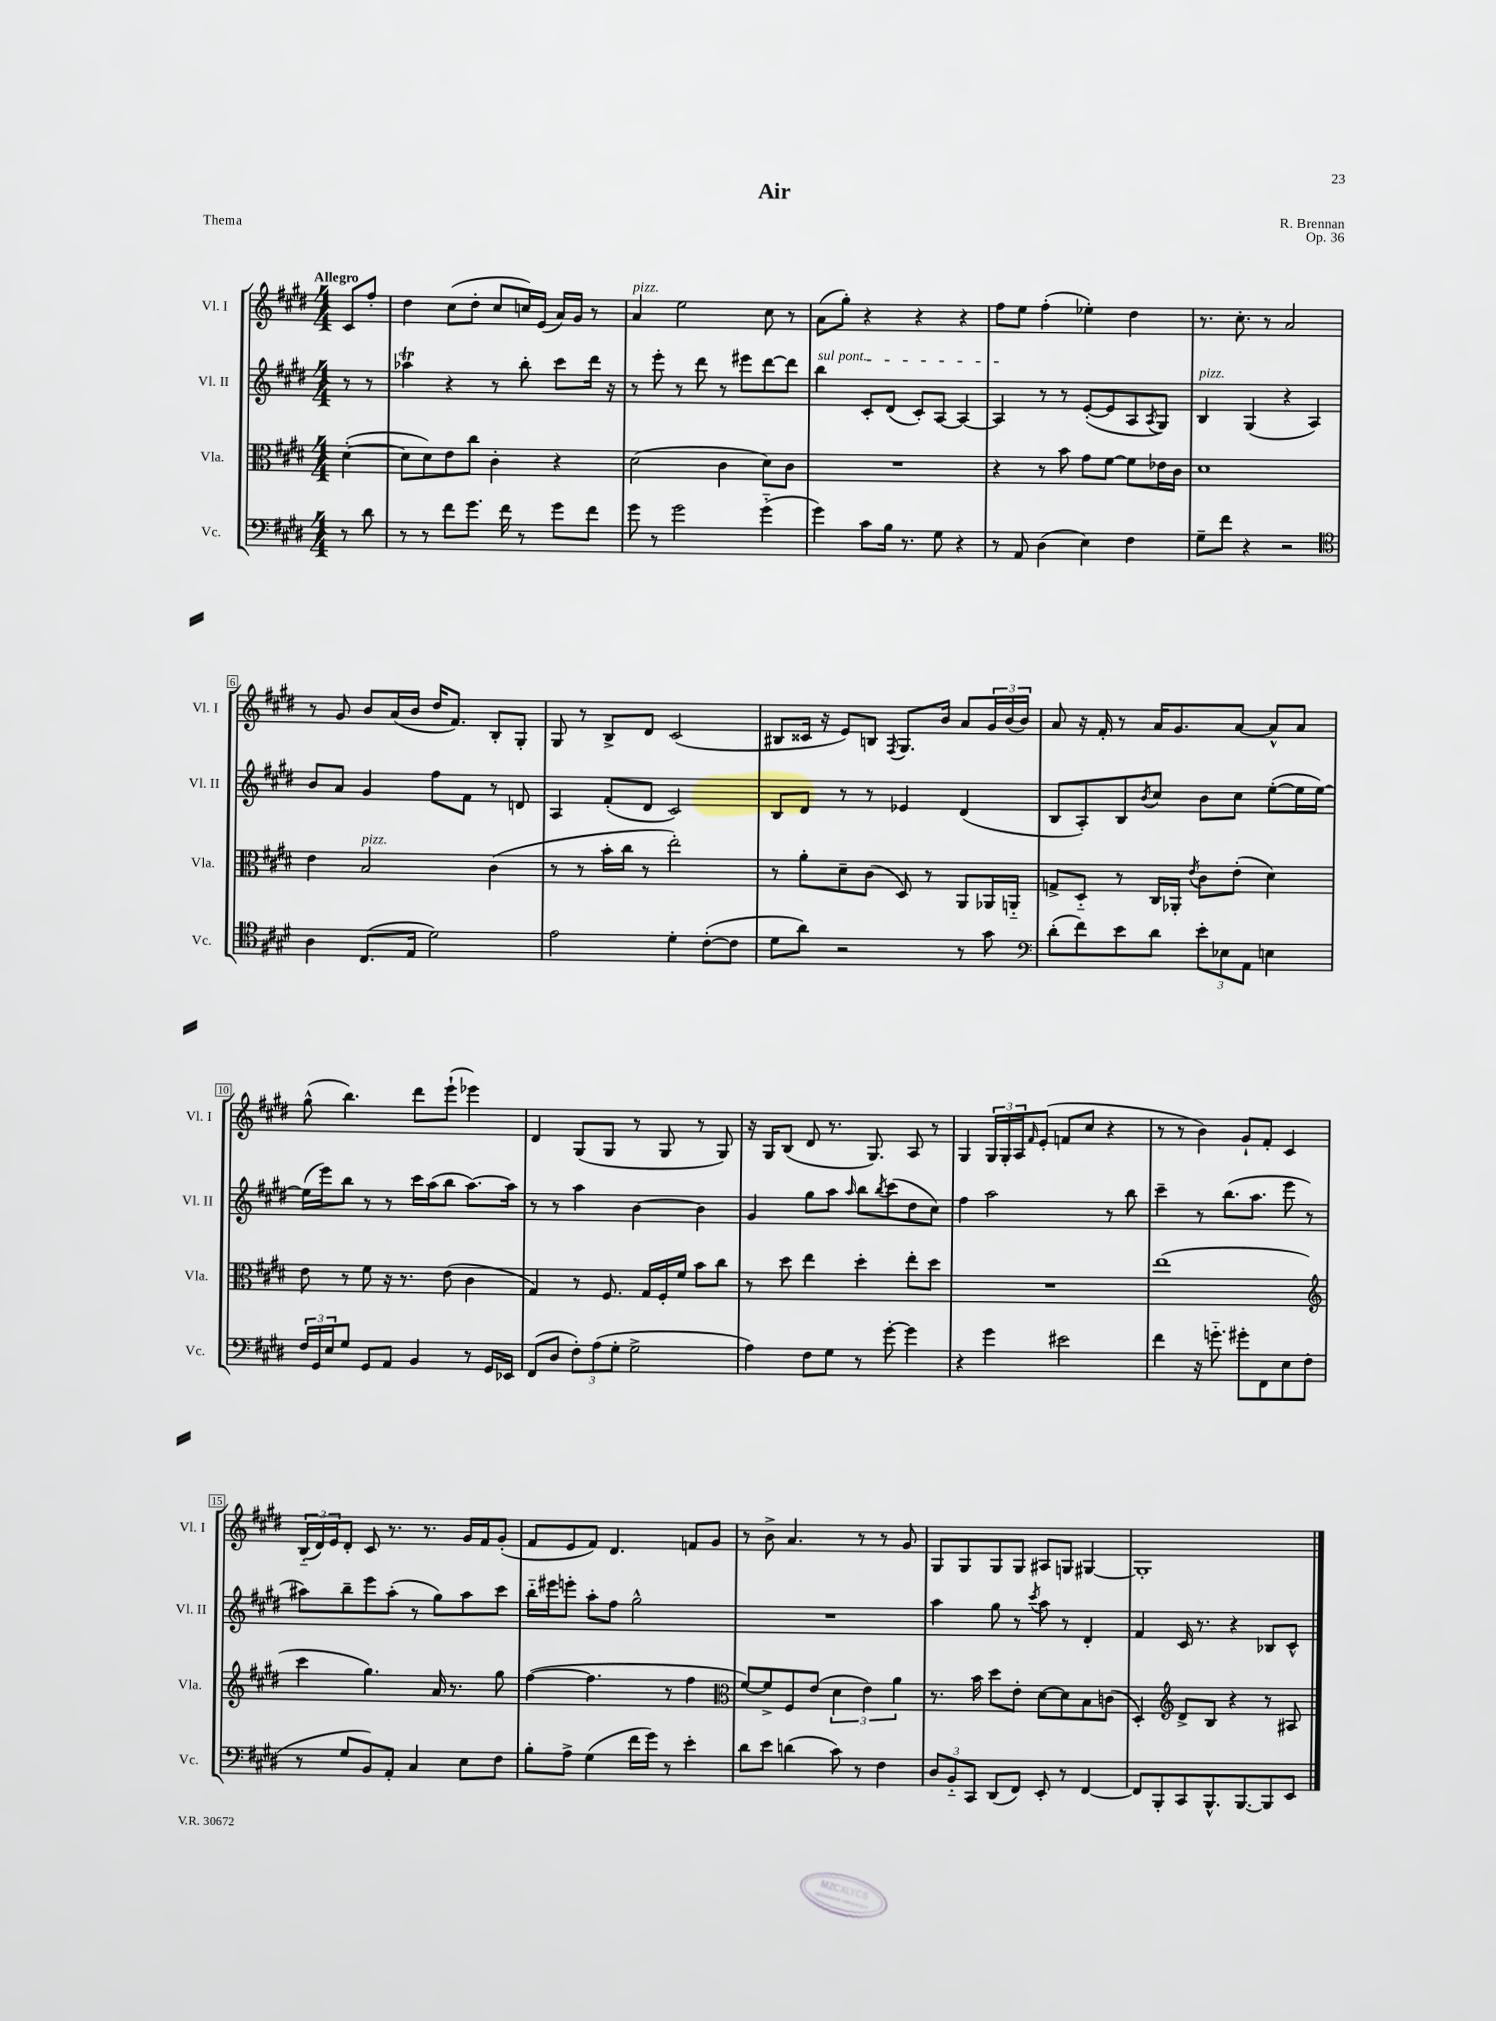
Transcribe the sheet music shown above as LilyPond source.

\header { title = "Air" composer = "R. Brennan" opus = "Op. 36" piece = "Thema" }
<<
\new StaffGroup <<
\new Staff = "s0" \with { instrumentName = "Vl. I" shortInstrumentName = "Vl. I" } {
    \clef treble \key e \major \numericTimeSignature \time 4/4 \partial 4 \tempo "Allegro"
    cis'8 fis''8-. |
    dis''4 cis''8( dis''8-. cis''8 c''16) e'16( a'16) gis'16 r8 |
    a'4^\markup { \italic "pizz." } e''2 cis''8 r8 |
    a'8( gis''8-.) r4 r4 r4 |
    fis''8 e''8 fis''4-.( ees''4-.) dis''4 |
    r8. cis''8.-. r8 a'2 |
    r8 gis'8 b'8 a'16( b'16 dis''16 fis'8.) b8-. gis8-. |
    gis8 r8 b8-> dis'8 cis'2( |
    bis8 cisis'16 r16 e'8) b8 \acciaccatura { fis8 } gis8. b'16 a'8 \tuplet 3/2 { gis'16 b'16( b'16) } |
    a'8 r16 fis'16-. r8 a'16 gis'8. a'8~ a'8-^ a'8 |
    gis''8-^( b''4.) dis'''8 e'''8-!( ees'''4) |
    dis'4 gis8( gis8 r8 gis8 r8 gis8) |
    r16 gis16 b8( dis'8 r8. gis8.) a8 r8 |
    gis4 \tuplet 3/2 { gis16 gis16-. a16 } \grace { fis'16 } e'8-.( f'8 cis''8 r4 |
    r8 r8 b'4) gis'8-! fis'8-. cis'4 |
    \tuplet 3/2 { b16-_( dis'16) e'16 } dis'8-. cis'8 r8. r8. gis'16 fis'16 gis'8-.( |
    fis'8 e'8 fis'8) dis'4. f'8 gis'8 |
    r8 b'8-> a'4. r8 r8 gis'8 |
    gis8 gis8 gis8 gis8 ais8 g8 gis4~ |
    gis1-. \bar "|." |
}
\new Staff = "s1" \with { instrumentName = "Vl. II" shortInstrumentName = "Vl. II" } {
    \clef treble \key e \major \numericTimeSignature \time 4/4 \partial 4
    r8 r8 |
    aes''4\trill r4 r8 b''8-. cis'''8 dis'''16 r16 |
    r8 e'''8-. r8 dis'''8 r8 eis'''8 dis'''8~ dis'''8 |
    \once \override TextSpanner.bound-details.left.text = \markup { \italic "sul pont." } b''4\startTextSpan cis'8-. dis'8( cis'8-.) a8~ a4~ |
    a4\stopTextSpan r8 r8 e'8~-.( e'8 a8 \acciaccatura { a8 } gis8) |
    b4^\markup { \italic "pizz." } gis4( r4 a4) |
    b'8 a'8 gis'4 fis''8 fis'8 r8 d'8 |
    a4 fis'8-.( dis'8 cis'2) |
    b8 dis'8 r8 r8 ees'4 dis'4( |
    b8 a8-.) b8 \acciaccatura { b'8 } cis''8 b'8 cis''8 e''8~-.( e''16 e''16~) |
    e''16( e'''16) b''8 r8 r8 cis'''16 a''16( b''8 a''8.~) a''16 |
    r8 r8 a''4 b'4~ b'4 |
    gis'4 gis''8 a''8 \grace { a''16 } b''8 \acciaccatura { b''8 } cis'''8( dis''8 cis''8) |
    fis''4 a''2 r8 b''8 |
    cis'''4-- r8 b''8.( a''8. e'''8 r8 |
    ais''8) b''8-- e'''8 ais''8-.( r8 gis''8) ais''8 cis'''8 |
    b''16-_ eis'''16 e'''8-. a''8-. fis''8 gis''2-^ |
    R1 |
    a''4 gis''8 r8 \acciaccatura { cis'''8 } a''8 r8 dis'4-. |
    fis'4 cis'16 r8. r4 bes8 cis'8-^ \bar "|." |
}
\new Staff = "s2" \with { instrumentName = "Vla." shortInstrumentName = "Vla." } {
    \clef alto \key e \major \numericTimeSignature \time 4/4 \partial 4
    dis'4~-.( |
    dis'8 dis'8) e'8 cis''8 cis'4-. r4 |
    dis'2( cis'4 dis'8) cis'8 |
    R1 |
    r4 r8 b'8 gis'8 fis'8~ fis'8 ees'16 cis'16 |
    dis'1 |
    e'4 b2^\markup { \italic "pizz." } cis'4( |
    r8 r8 b'16-. cis''16 r8 e''2-.) |
    r8 a'8-. dis'8-- cis'8( dis8) r8 a,8 aes,16 a,16-_ |
    g8-> dis8-_ r8 cis16 aes,16-. \acciaccatura { e'8 } cis'8 e'8-.( dis'4) |
    e'8 r8 fis'8 r16 r8. e'8( cis'4 |
    gis4) r8 fis8. gis16 fis16-. fis'16 b'8 cis''8 |
    r8 dis''8 e''4 dis''4-. e''8-. dis''8 |
    R1 |
    e''1( |
    \clef treble cis'''4 gis''4.) a'16 r8. gis''8 |
    fis''4~( fis''4. r8 fis''4 |
    \clef alto fis'8~) fis'8-> fis8 e'8( \tuplet 3/2 { dis'4 e'4) a'4 } |
    r8. b'16 dis''8 e'8-. dis'8~ dis'8 b8 c'8( |
    dis4-.) \clef treble dis'8-> b8 r4 r8 ais8 \bar "|." |
}
\new Staff = "s3" \with { instrumentName = "Vc." shortInstrumentName = "Vc." } {
    \clef bass \key e \major \numericTimeSignature \time 4/4 \partial 4
    r8 dis'8 |
    r8 r8 fis'8 gis'8. fis'16 r8 gis'8 fis'8 |
    gis'8 r8 gis'2 gis'4-_( |
    gis'4) cis'8 b16 r8. gis8 r4 |
    r8 a,8 dis4( e4) fis4 |
    gis8-- fis'8 r4 r2 |
    \clef tenor a4 cis8.( e16 dis'2) |
    e'2 dis'4-. cis'8~-.( cis'8 |
    dis'8 a'8) r2 r8 gis'8 |
    \clef bass dis'8-.( fis'8) e'8 dis'8 \tuplet 3/2 { e'8-. ees8 a,8 } e4 |
    \tuplet 3/2 { fis16 gis,16 e16 } gis8 gis,8 a,8 b,4 r8 gis,16 ees,16 |
    fis,8( dis8 \tuplet 3/2 { fis8-.) a8( gis8-. } gis2-> |
    a4) fis8 gis8 r8 gis'8~-. gis'4 |
    r4 gis'4 eis'2 |
    fis'4 r16 g'8.-_ gis'8-. fis,8 e8 fis8( |
    r8 gis8 b,8) a,8-. cis4 e8 fis8 |
    b8-. a8-> gis4( fis'16 gis'16) r8 e'4-. |
    dis'8 e'8 d'4( cis'8) r8 fis4 |
    \tuplet 3/2 { dis8 b,8-_ cis,8 } dis,8( fis,8) e,8-. r8 fis,4~ |
    fis,8 b,,8-. cis,8 b,,8.-^ b,,8.~ b,,8 e,8 \bar "|." |
}
>>
>>
\layout { \context { \Score \override BarNumber.stencil = #(make-stencil-boxer 0.1 0.3 ly:text-interface::print) } }
